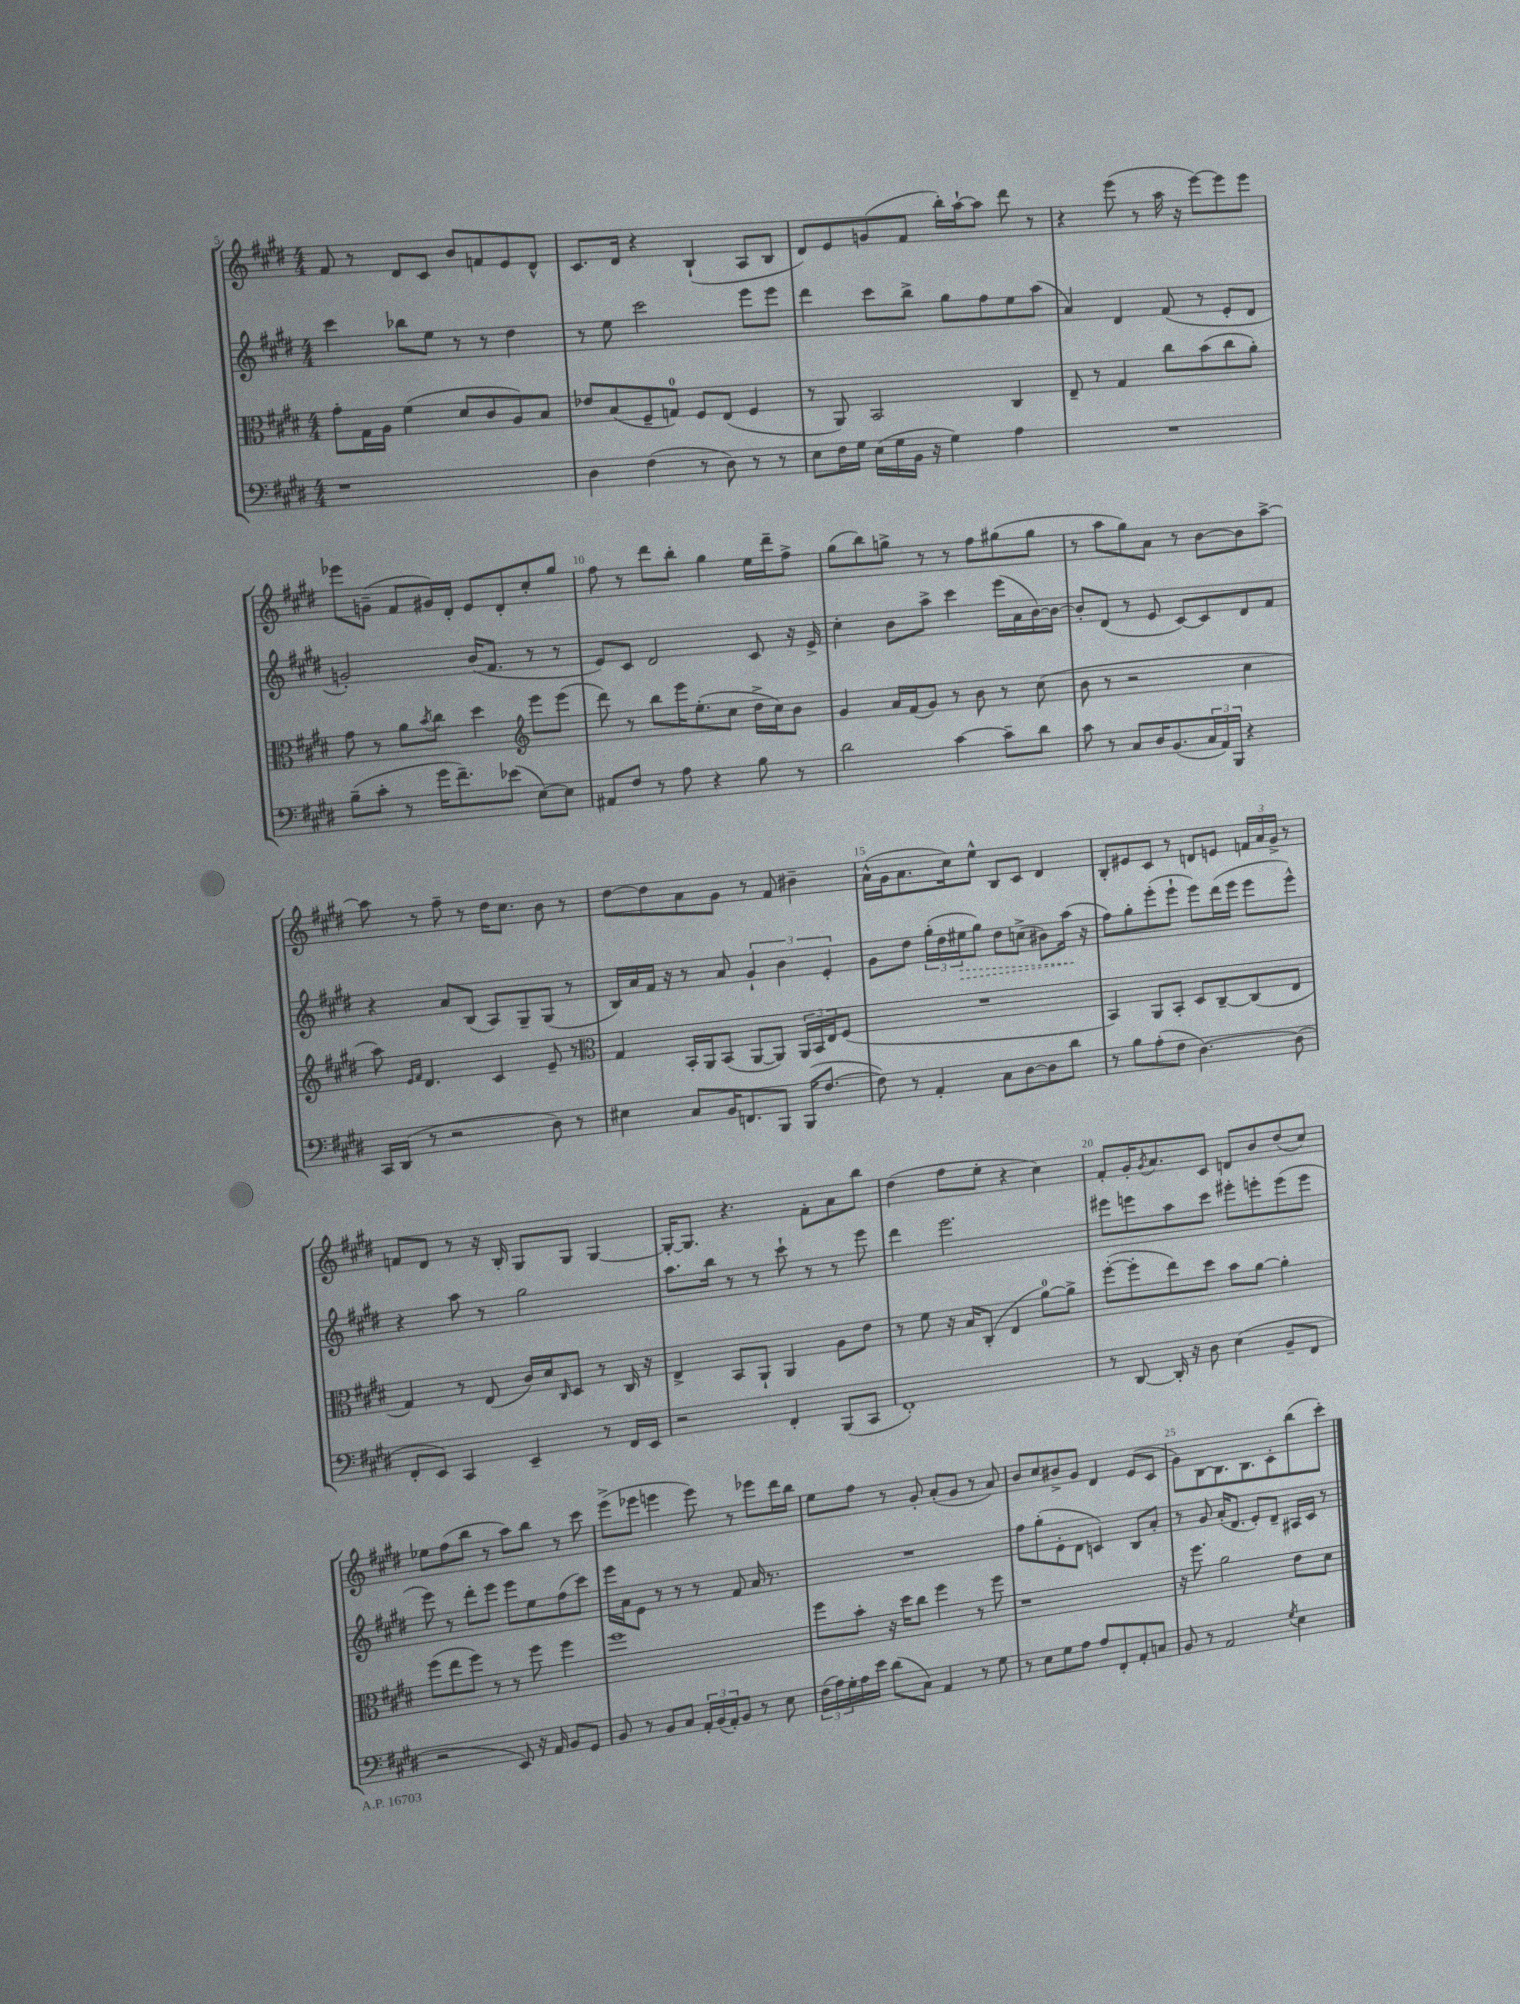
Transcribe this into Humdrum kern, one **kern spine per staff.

**kern	**kern	**kern	**kern
*staff4	*staff3	*staff2	*staff1
*clefF4	*clefC3	*clefG2	*clefG2
*k[f#c#g#d#]	*k[f#c#g#d#]	*k[f#c#g#d#]	*k[f#c#g#d#]
*M4/4	*M4/4	*M4/4	*M4/4
1r	8g#'	4ccc#	8f#
.	16G#	.	8r
.	16A	.	.
.	(4f#	8bb-	8d#
.	.	8ee	8c#
.	8d#	8r	8b
.	8c#	8r	8f
.	8A)	4dd#	8e
.	8B	.	8d#^^
=	=	=	=
4D#	8e-	8r	8.c#
.	(8B	8ee	.
.	.	.	16d#
(4F#	8F#~	2ccc#	4r
.	8G)	.	.
8r	8F#	.	(4B`
8D#)	(8E	.	.
8r	4F#	8eee	8A
8r	.	8eee	8B
=	=	=	=
8E	8r	4ddd#	8d#)
16F#	8AA)	.	8e
16G#	.	.	.
(16E	2BB	8ccc#	(8g
16G#	.	.	.
16BB	.	8bb^	8f#
16r	.	.	.
4G#)	.	8gg#	16bb')
.	.	.	[16aa`
.	.	8ff#	8aa]
4A	4C#	8ee	8ddd#
.	.	(8aa	8r
=	=	=	=
1r	8E~	4a)	4r
.	8r	.	.
.	4G#	4d#	(8eee
.	.	.	8r
.	8cc#	(8f#	16aa
.	.	.	16r
.	(8b	8r	[8eee)
.	8cc#	8e'	8eee]
.	8a')	8d#	8eee
=	=	=	=
(8B~	8g#	2g')	8eee-
8c#'	8r	.	(8g~
8r	8a	.	8f#
.	8qb	.	.
16g#	8cc#	.	16g#)
8.f#~)	.	.	16d#'
.	4dd#	(16b	8e
.	.	8.f#	.
(8e-	.	.	8d#'
*	*clefG2	*	*
[8E)	8eee	8r	8cc#'
8E]	(8eee	8r	8gg#
=	=	=	=
8AA#	8ddd#)	8e)	8ff#
8F#	8r	8c#	8r
8r	8bb	2d#	8ddd#
8A	16eee	.	8bb'
.	(8.ee'	.	.
4r	.	.	4gg#
.	8cc#	.	.
8B	16dd#^	8c#	16ee
.	16cc#)	.	16ddd#~
8r	8b	16r	8ff#^
.	.	16e^	.
=	=	=	=
2d#	4g#	4cc#'	(8gg#
.	.	.	8bb)
.	16a	8b	8gg^
.	(16f#	.	.
.	8g#)	8aa^	8r
[4c#	8r	4ccc#	8r
.	8b	.	8ff#
8c#~]	8r	(16eee	(8gg#
.	.	16a	.
8d#	(8cc#	[16b)	8gg#
.	.	16b_	.
=	=	=	=
8c#	8b	8b']	8r
8r	8r	(8d#	8aa
8C#	2r	8r	8gg#)
16D#	.	8e	8a
(8.BB	.	.	.
.	.	[8c#)	8r
24C#	.	8c#]	[8b
24AA)	.	.	.
24BBB	.	.	.
4r	4cc#	8d#	8b]
.	.	8f#	[8aa^
=	=	=	=
16CC#	8aa)	4r	8aa]
(16DD#	.	.	.
.	16qqe	.	.
.	16qqf#	.	.
8r	4.d#	.	8r
2r	.	8a	8ff#~
.	.	(8B	8r
.	4c#	8A)	16dd#
.	.	.	8.cc#
.	.	8G#~	.
8D#)	8e~	(8G#	8b
8r	8r	8r	8r
=	=	=	=
*	*clefC3	*	*
4E#	4G#	16B)	[8dd#
.	.	16a	.
.	.	16f#	8dd#]
.	.	16r	.
8C#	16BB'	8r	8a
.	16AA	.	.
16BB	(8BB	8a	8g#
8.FF	.	.	.
.	[8AA	6g#`	8r
8BBB	8AA])	.	8f#
.	.	6b	.
(16BBB	24AA	.	4b#~
.	24BB	.	.
[8.F#	.	.	.
.	24E	6e'	.
.	(8F#	.	.
=	=	=	=
8F#])	1r	8g#	(16a^^
.	.	.	16g#
8r	.	8dd#	8.a
4AA'	.	(24gg#'	.
.	.	24dd#	.
.	.	.	16cc#)
.	.	24ee#	.
.	.	8gg#)	8ee^^
8C#	.	8dd#	8B
[8D#	.	(8cc^	8c#
8D#]	.	8b#)	4d#
8d#	.	(16aa	.
.	.	16r	.
=	=	=	=
8r	4BB)	8ff#)	8B'
8B	.	8gg#'	8e#
(8A'	8AA	(8eee'	8c#
8F#	8BB'	8eee`	8r
[4.D#)	8D#	8eee)	8d
.	[8C#~	(16ddd#	8e
.	.	16eee	.
.	(8C#]	8eee	24f
.	.	.	24a
.	.	.	24g#^
(8D#]	8E	8eee^^)	8r
=	=	=	=
8FF#'	4G#)	4r	8f
8EE)	.	.	8d#
4CC#	8r	8aa	8r
.	(8E	8r	16r
.	.	.	16B'
4EE~	16c#)	2gg#	8G#
.	16d#	.	.
.	16qqC#	.	.
.	8D#	.	8G#
8r	8r	.	[4G#
16FF#	16C#	.	.
16EE	16r	.	.
=	=	=	=
2r	4E^	8.aa	16G#'_
.	.	.	8.G#]
.	.	16bb	.
.	8BB	8r	4.r
.	8AA`	8r	.
4FF#'	4AA	8ccc#`	.
.	.	8r	8f#'
(8BBB	8A	8r	8a
8CC#	8e	8eee	8bb
=	=	=	=
1FF#')	8r	4ddd#	(4dd#
.	8f#	.	.
.	16r	2.eee	8ff#
.	16B	.	.
.	(8C#'	.	8ee'
.	4E	.	4r
.	[8a)	.	4cc#)
.	8a^]	.	.
=	=	=	=
8r	([8ff#'	8eee#	8f#'
[8DD#	8ff#']	8eee	16g#'
.	.	.	8qg#
.	.	.	8.a
16DD#']	8ee)	8aa	.
16r	.	.	.
8D#	8dd#	8ccc#	8c#
(4E	8b	8eee#'	8d
.	[8a	8eee'	8b
8BB~	4a']	(8eee	(8dd#
8FF#	.	8eee	8cc#)
=	=	=	=
2r	(8ff#	8eee)	8ee-
.	8ee	8r	(8ff#
.	8ff#)	8ddd#'	8bb
.	8r	8eee	8r
8EE)	8r	8eee	8aa)
16r	8ff#	8ee	8bb
16AA	.	.	.
8BB	4ff#	(8ff#	8r
8GG#	.	8ccc#)	8ccc#
=	=	=	=
8BB	1ff#	16eee	(8eee^
.	.	16a	.
8r	.	8e	8eee-
8BB	.	8r	4eee
8C#	.	8r	.
24AA'	.	8r	8eee)
(24BB	.	.	.
24AA')	.	.	.
8BB	.	8f#	8r
8r	.	16a	8eee-
.	.	8.r	.
8E	.	.	16ddd#
.	.	.	16bb
=	=	=	=
(24F#	8ff#	1r	8ee
24A)	.	.	.
24G#'	.	.	.
16A	8b'	.	8ff#
16e	.	.	.
(8d#	16r	.	8r
.	16dd#	.	.
8C#)	8cc#	.	8g#'
4AA	4ff#	.	(8a'
.	.	.	8g#
8r	8r	.	8r
8G#	8ff#	.	8a)
=	=	=	=
8r	1r	8ff#	8b
8E	.	(8gg#'	8cc#
8G#	.	8e'	8b#^
8A	.	8d#	8g#
8A	.	4c)	4d#
8FF#'	.	.	.
8AA'	.	8B	(8e
8C	.	8a'	8c#
=	=	=	=
8BB	16r	8r	8g#)
.	8.ff#	.	.
8r	.	8g#	[8B
2AA	2a	(16a'	8.B]
.	.	8.d#	.
.	.	.	8.B
.	.	8e')	.
.	.	8d#~	8c#'
8qG#	.	.	.
4E	8e	16A#	(8bb
.	.	16c#	.
.	8d#	8r	8ccc#')
==	==	==	==
*-	*-	*-	*-
